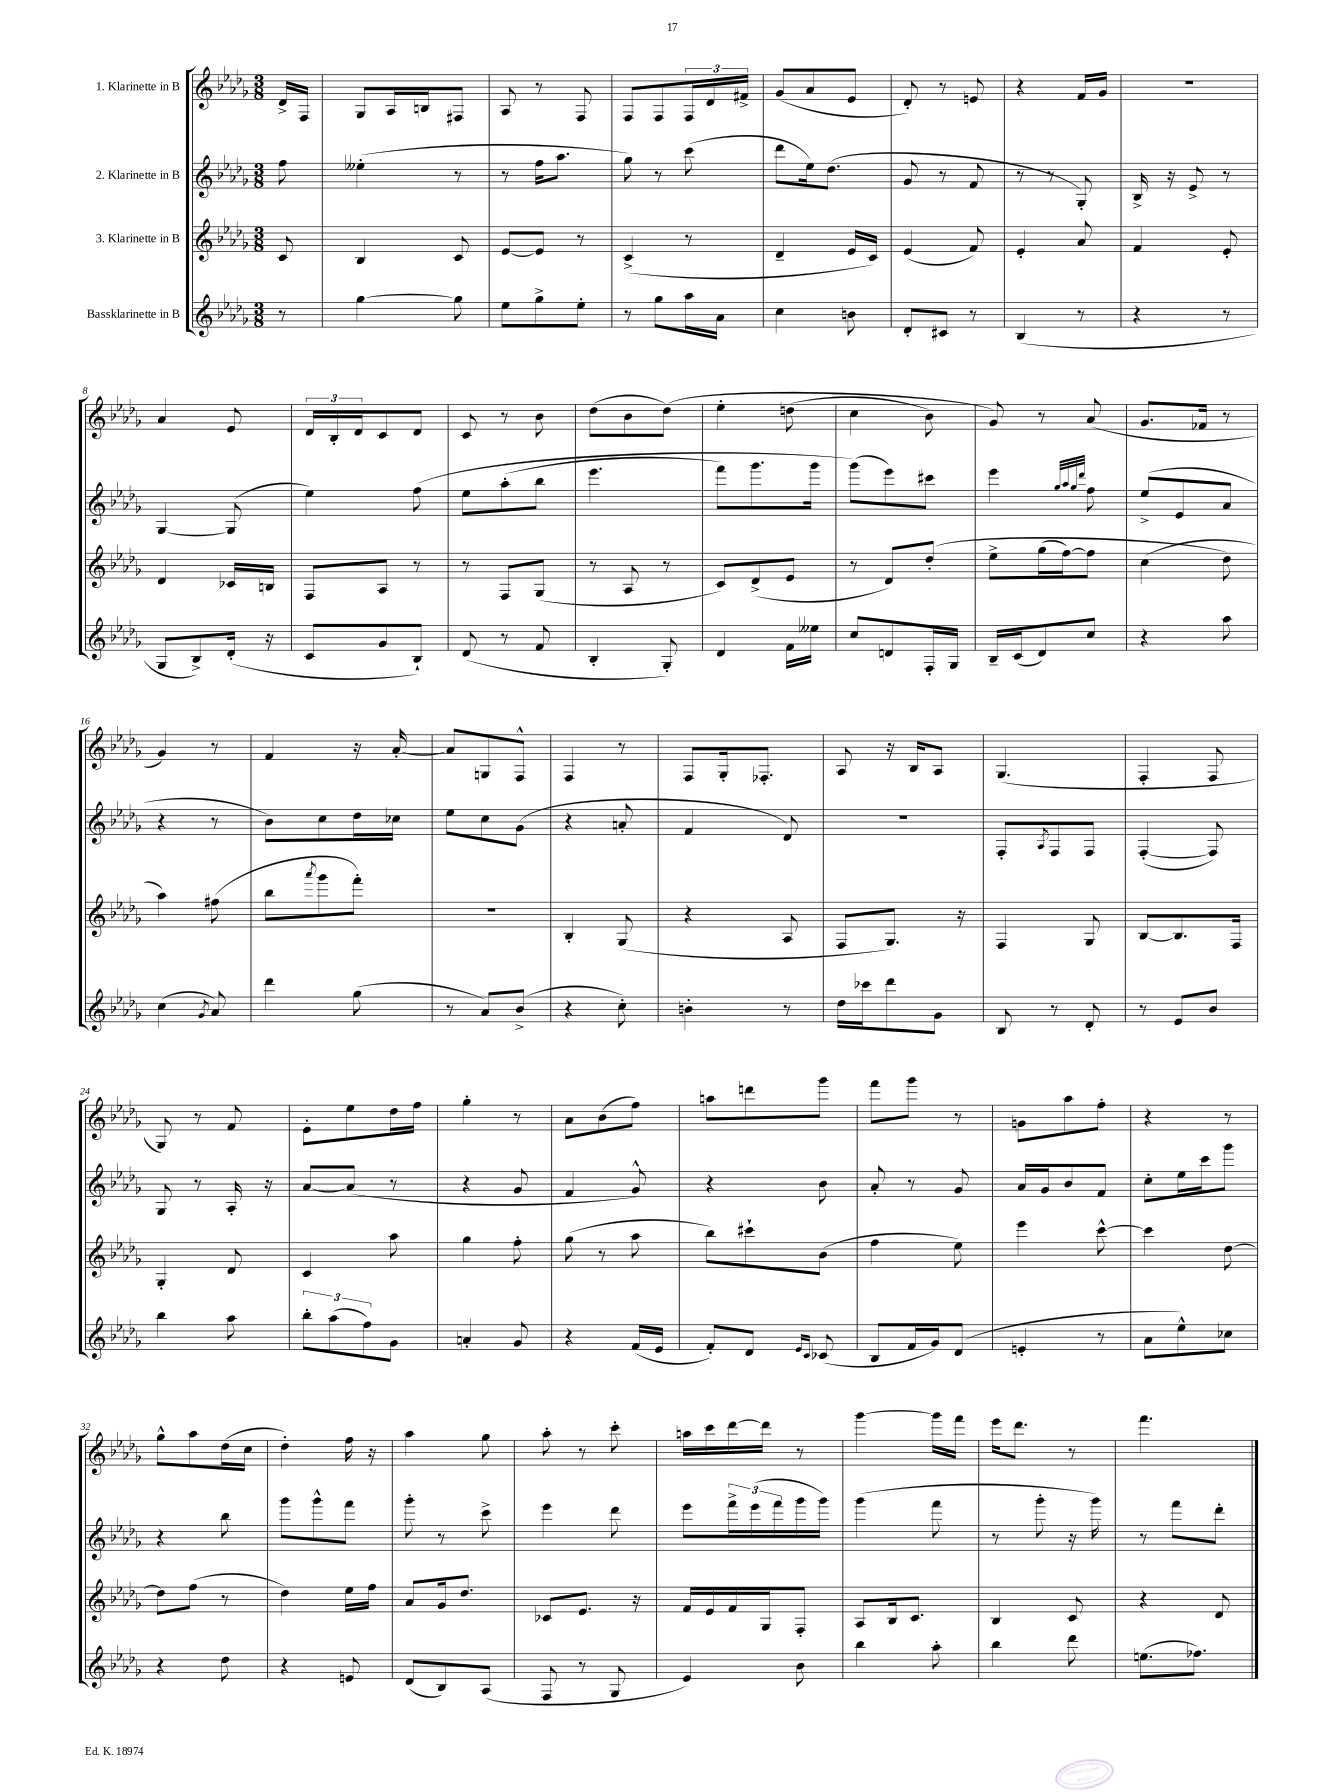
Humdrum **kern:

**kern	**kern	**kern	**kern
*staff4	*staff3	*staff2	*staff1
*clefG2	*clefG2	*clefG2	*clefG2
*k[b-e-a-d-g-]	*k[b-e-a-d-g-]	*k[b-e-a-d-g-]	*k[b-e-a-d-g-]
*M3/8	*M3/8	*M3/8	*M3/8
8r	8c	8ff	16d-^
.	.	.	16F
=	=	=	=
[4gg-	4B-	(4ee--'	8G-
.	.	.	16A-
.	.	.	16B
8gg-]	8c	8r	8F#
=	=	=	=
8ee-	[8e-	8r	8A-
8gg-^	8e-]	16ff	8r
.	.	8.aa-	.
8ee-'	8r	.	8F
=	=	=	=
8r	(4c^	8gg-)	8F
8gg-	.	8r	8F
16aa-	8r	(8ccc	24F
.	.	.	24d-
16a-	.	.	.
.	.	.	24f#^
=	=	=	=
4cc	4d-~	8ddd-	(8g-
.	.	16ee-)	8a-
.	.	(8.dd-	.
8b	16e-	.	8e-
.	16c)	.	.
=	=	=	=
8d-'	(4e-	8g-	8d-')
8c#	.	8r	8r
8r	8f)	8f	8e
=	=	=	=
(4B-	4e-'	8r	4r
.	.	8r	.
8r	8a-	8G-')	16f
.	.	.	16g-
=	=	=	=
4r	4f	16B-^	4.r
.	.	16r	.
.	.	8e-^	.
8r	8e-'	8r	.
=	=	=	=
8G-	4d-	[4G-	4a-
8B-^)	.	.	.
(16d-'	16c-	(8G-]	8e-
16r	16B	.	.
=	=	=	=
8c	8F	4ee-)	24d-
.	.	.	24B-'
.	.	.	24d-
8g-	8A-	.	8c
8B-`)	8r	&(8ff	8d-
=	=	=	=
(8d-	8r	8ee-	8c
8r	8F	(8aa-'	8r
8f	(8G-	8bb-	8b-
=	=	=	=
4B-'	8r	4.eee-	(8dd-
.	8A-	.	8b-
8G-')	8r	.	&(8dd-)
=	=	=	=
4d-	8c)	8fff)	4ee-'
.	(8d-^	8.ggg-	.
16f	8e-	.	(8dd
16ee--	.	16ggg-	.
=	=	=	=
8cc	8r	(8ggg-&)	4cc
8d	8d-)	8eee-)	.
16F'	&(8dd-'	8ccc#	8b-)
16G-	.	.	.
=	=	=	=
16B-~	8ee-^	4eee-	8g-&)
(16c	.	.	.
8d-)	(16gg-	.	8r
.	[16ff)	.	.
.	.	32qqgg-	.
.	.	32qqaa-	.
.	.	32qqgg-	.
.	.	32qqddd-	.
8cc	8ff]	8ff	(8a-
=	=	=	=
4r	(4cc	(8ee-^	8.g-
.	.	8e-	.
.	.	.	16f-
8aa-	8dd-&)	8a-	8r
=	=	=	=
(4cc	4aa-)	4r	4g-)
8qg-	.	.	.
8a-)	(8ff#	8r	8r
=	=	=	=
4ddd-	8bb-	8b-)	4f
.	8qaaa-	.	.
.	8ggg-	8cc	.
(8gg-	8fff')	16dd-	16r
.	.	16cc-	[16a-'
=	=	=	=
8r	4.r	8ee-	8a-]
8a-)	.	8cc	8G
(8b-^	.	(8g-	8F^^
=	=	=	=
4r	4B-'	4r	4F
8cc')	(8G-	8a'	8r
=	=	=	=
4b'	4r	4f	8F
.	.	.	16G-'
.	.	.	8.F-'
8r	8A-	8d-)	.
=	=	=	=
16dd-	8F	4.r	8A-
16ccc-	.	.	.
8ddd-	8.G-)	.	16r
.	.	.	16B-
8g-	.	.	8A-
.	16r	.	.
=	=	=	=
8B-	4F	8F'	(4.G-
.	.	8qA-	.
8r	.	8F	.
8d-'	8G-	8F	.
=	=	=	=
8r	[8B-	([4F'	4F'
8e-	8.B-]	.	.
8b-	.	8F])	8F
.	16F	.	.
=	=	=	=
4bb-	4G-'	8G-	8G-)
.	.	8r	8r
8aa-	8d-	16A-'	8f
.	.	16r	.
=	=	=	=
12bb-'	4c	[8a-	8e-'
(12aa-	.	.	.
.	.	(8a-]	8ee-
12ff)	.	.	.
8g-	8aa-	8r	16dd-
.	.	.	16ff
=	=	=	=
4a'	4gg-	4r	4gg-'
8g-	8ff'	8g-	8r
=	=	=	=
4r	(8gg-	4f	8a-
.	8r	.	(8b-
(16f	8aa-	8g-^^)	8ff)
16e-	.	.	.
=	=	=	=
8f')	8bb-)	4r	8aa
8d-	8ccc#`	.	8ddd
16qqe-	.	.	.
16qqc	.	.	.
(8c-	(8b-	8b-	8ggg-
=	=	=	=
8B-	4ff	8a-'	8fff
16f	.	8r	8ggg-
16g-)	.	.	.
(8d-	8ee-)	8g-	8r
=	=	=	=
4e'	4eee-	16a-	8g
.	.	16g-	.
.	.	8b-	8aa-
8r	[8ccc^^	8f	8ff'
=	=	=	=
8a-	4ccc]	8cc'	4r
8ee-^^)	.	16ee-	.
.	.	16ccc	.
8cc-	[8dd-	8ggg-	8r
=	=	=	=
4r	8dd-]	4r	8gg-^^
.	(8ff	.	8aa-
8dd-	8r	8bb-	(16dd-
.	.	.	16cc
=	=	=	=
4r	4dd-)	8ggg-	4dd-')
.	.	8ggg-^^	.
8e	16ee-	8fff	16ff
.	16ff	.	16r
=	=	=	=
(8d-	8a-	8ggg-'	4aa-
8B-)	16g-	8r	.
.	8.dd-	.	.
(8A-	.	8ccc^	8gg-
=	=	=	=
8F	8c-	4eee-	8aa-'
8r	8.e-	.	8r
8G-	.	8ddd-	8ccc'
.	16r	.	.
=	=	=	=
4e-)	16f	8eee-	16aa
.	16e-	.	16ccc
.	16f	24fff^	[16ddd-
.	.	(24eee-	.
.	16G-	.	16ddd-]
.	.	24fff	.
8b-	8F'	16ggg-	8r
.	.	16ggg-)	.
=	=	=	=
4bb-	8A-	(4ggg-	[4ggg-
.	16B-	.	.
.	8.c	.	.
8aa-'	.	8fff	16ggg-]
.	.	.	16fff
=	=	=	=
4bb-	4B-	8r	16eee-
.	.	.	8.ddd-
.	.	8ggg-'	.
8ddd-	8c	16r	8r
.	.	16ggg-)	.
=	=	=	=
(8.ee	4r	8r	4.fff
.	.	8fff	.
8.ff-)	.	.	.
.	8d-	8ddd-'	.
==	==	==	==
*-	*-	*-	*-
